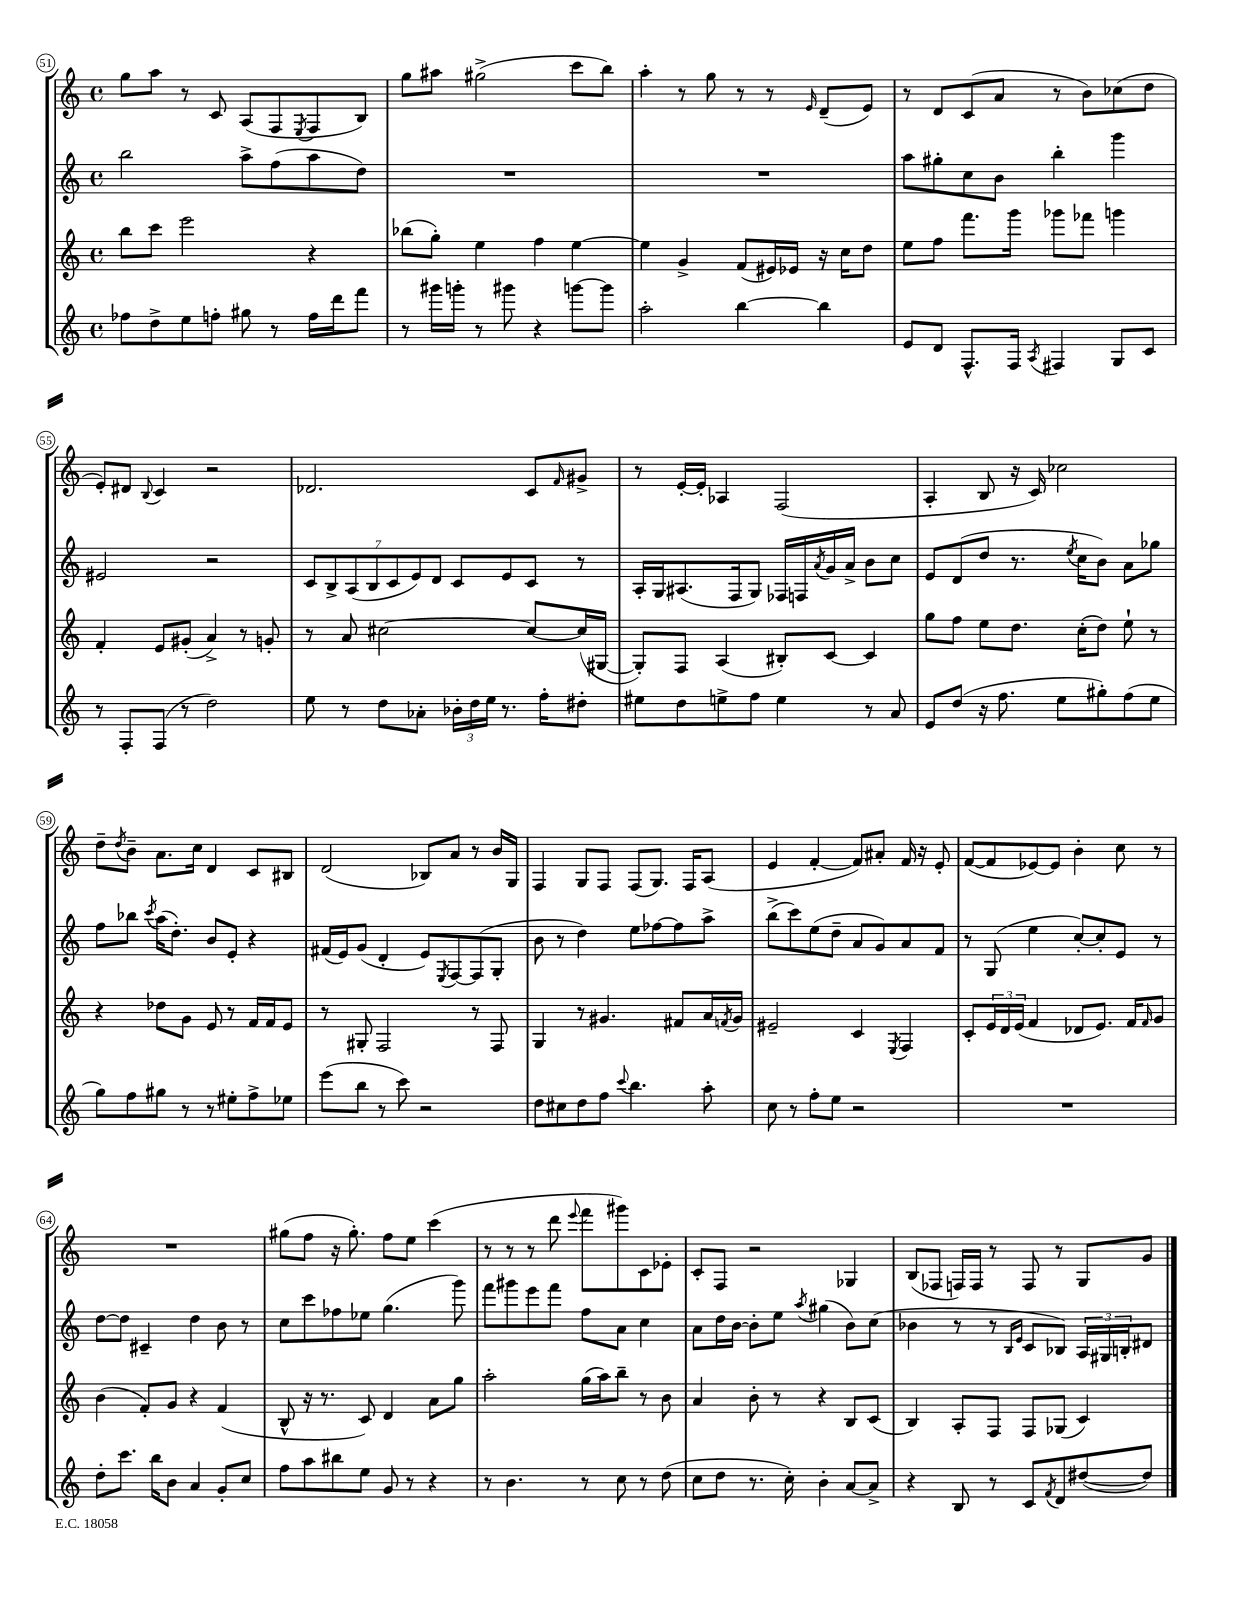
<<
\new StaffGroup <<
\new Staff = "s0" {
    \clef treble \key c \major \defaultTimeSignature \time 4/4
    g''8 a''8 r8 c'8 a8( f8 \acciaccatura { e8 } f8 b8) |
    g''8 ais''8 gis''2->( c'''8 b''8) |
    a''4-. r8 g''8 r8 r8 \grace { e'16 } d'8--( e'8) |
    r8 d'8 c'8( a'8 r8 b'8) ces''8( d''8 |
    e'8-.) dis'8 \appoggiatura { b8 } c'4 r2 |
    des'2. c'8 \grace { f'16 } gis'8-> |
    r8 e'16~-. e'16-. aes4 f2( |
    a4-. b8 r16 c'16) ces''2 |
    d''8-- \acciaccatura { d''8 } b'8-- a'8. c''16 d'4 c'8 bis8 |
    d'2( bes8) a'8 r8 b'16 g16 |
    f4 g8 f8 f8( g8.) f16 a8( |
    e'4 f'4~-. f'8) ais'8-. f'16 r16 e'8-. |
    f'8~( f'8 ees'8~) ees'8 b'4-. c''8 r8 |
    R1 |
    gis''8( f''8 r16 gis''8.-.) f''8 e''8 c'''4( |
    r8 r8 r8 d'''8 \appoggiatura { e'''8 } f'''8 gis'''8) c'8 ees'8-. |
    c'8-. f8 r2 ges4 |
    b8( fes8 f16) f16 r8 f8 r8 g8 g'8 \bar "|." |
}
\new Staff = "s1" {
    \clef treble \key c \major \defaultTimeSignature \time 4/4
    b''2 a''8-> f''8( a''8 d''8) |
    R1 |
    R1 |
    a''8 gis''8-. c''8 b'8 b''4-. g'''4 |
    eis'2 r2 |
    \tuplet 7/4 { c'8 b8-> a8( b8 c'8 e'8) d'8 } c'8 e'8 c'8 r8 |
    a16-. g16 ais8.( f16 g8) fes16 f16 \acciaccatura { a'8 } g'16 a'16-> b'8 c''8 |
    e'8 d'8( d''8 r8. \acciaccatura { e''8 } c''16 b'8) a'8 ges''8 |
    f''8 bes''8 \acciaccatura { c'''8 } a''16( d''8.-.) b'8 e'8-. r4 |
    fis'16( e'16) g'8( d'4-. e'8) \acciaccatura { e8 } f8~ f8( g8-. |
    b'8 r8 d''4) e''8 fes''8~ fes''8 a''8-> |
    b''8->( c'''8) e''8( d''8-- a'8 g'8) a'8 f'8 |
    r8 g8( e''4 c''8~-.) c''8-. e'8 r8 |
    d''8~ d''8 cis'4-- d''4 b'8 r8 |
    c''8 c'''8 fes''8 ees''8 g''4.( g'''8) |
    f'''8 gis'''8 e'''8 f'''8 f''8 a'8 c''4 |
    a'8 d''16 b'16~ b'8-. e''8 \acciaccatura { a''8 } gis''4( b'8) c''8( |
    bes'4 r8 r8 \grace { b16 e'16 } c'8 bes8) \tuplet 3/2 { a16 gis16 b16-. } dis'8 \bar "|." |
}
\new Staff = "s2" {
    \clef treble \key c \major \defaultTimeSignature \time 4/4
    b''8 c'''8 e'''2 r4 |
    bes''8( g''8-.) e''4 f''4 e''4~ |
    e''4 g'4-> f'8( eis'16) ees'16 r16 c''16 d''8 |
    e''8 f''8 f'''8. g'''16 ges'''8 fes'''8 g'''4 |
    f'4-. e'8 gis'8-.( a'4->) r8 g'8-. |
    r8 a'8 cis''2~ cis''8~ cis''16( gis16~ |
    gis8-.) f8 a4( bis8-.) c'8~ c'4 |
    g''8 f''8 e''8 d''8. c''16-.( d''8) e''8-! r8 |
    r4 des''8 g'8 e'8 r8 f'16 f'16 e'8 |
    r8 gis8-. f2 r8 f8 |
    g4 r8 gis'4. fis'8 a'16 \acciaccatura { f'8 } gis'16 |
    eis'2-- c'4 \acciaccatura { e8 } f4 |
    c'8-. \tuplet 3/2 { e'16 d'16 e'16( } f'4 des'8 e'8.) f'16 \grace { f'16 } g'8 |
    b'4( f'8-.) g'8 r4 f'4( |
    b8-^ r16 r8. c'8) d'4 a'8 g''8 |
    a''2-. g''16( a''16) b''8-- r8 b'8 |
    a'4 b'8-. r8 r4 b8 c'8( |
    b4) a8-. f8 f8 ges8( c'4) \bar "|." |
}
\new Staff = "s3" {
    \clef treble \key c \major \defaultTimeSignature \time 4/4
    fes''8 d''8-> e''8 f''8-. gis''8 r8 f''16 d'''16 f'''8 |
    r8 gis'''16 g'''16-. r8 gis'''8 r4 g'''8~ g'''8 |
    a''2-. b''4~ b''4 |
    e'8 d'8 f8.-^ f16 \acciaccatura { a8 } fis4 g8 c'8 |
    r8 f8-. f8( r8 d''2) |
    e''8 r8 d''8 aes'8-. \tuplet 3/2 { bes'16-. d''16 e''16 } r8. f''16-. dis''8-. |
    eis''8 d''8 e''8-> f''8 e''4 r8 a'8 |
    e'8 d''8( r16 f''8. e''8 gis''8-.) f''8( e''8 |
    g''8) f''8 gis''8 r8 r8 eis''8-. f''8-> ees''8 |
    e'''8( b''8 r8 c'''8) r2 |
    d''8 cis''8 d''8 f''8 \appoggiatura { c'''8 } b''4. a''8-. |
    c''8 r8 f''8-. e''8 r2 |
    R1 |
    d''8-. c'''8. b''16 b'8 a'4 g'8-. c''8 |
    f''8 a''8 bis''8 e''8 g'8 r8 r4 |
    r8 b'4. r8 c''8 r8 d''8( |
    c''8 d''8 r8. c''16-.) b'4-. a'8~ a'8-> |
    r4 b8 r8 c'8 \acciaccatura { f'8 } d'8 dis''8~( dis''8) \bar "|." |
}
>>
>>
\layout { \context { \Score currentBarNumber = #51 \override BarNumber.stencil = #(make-stencil-circler 0.1 0.3 ly:text-interface::print) } }
